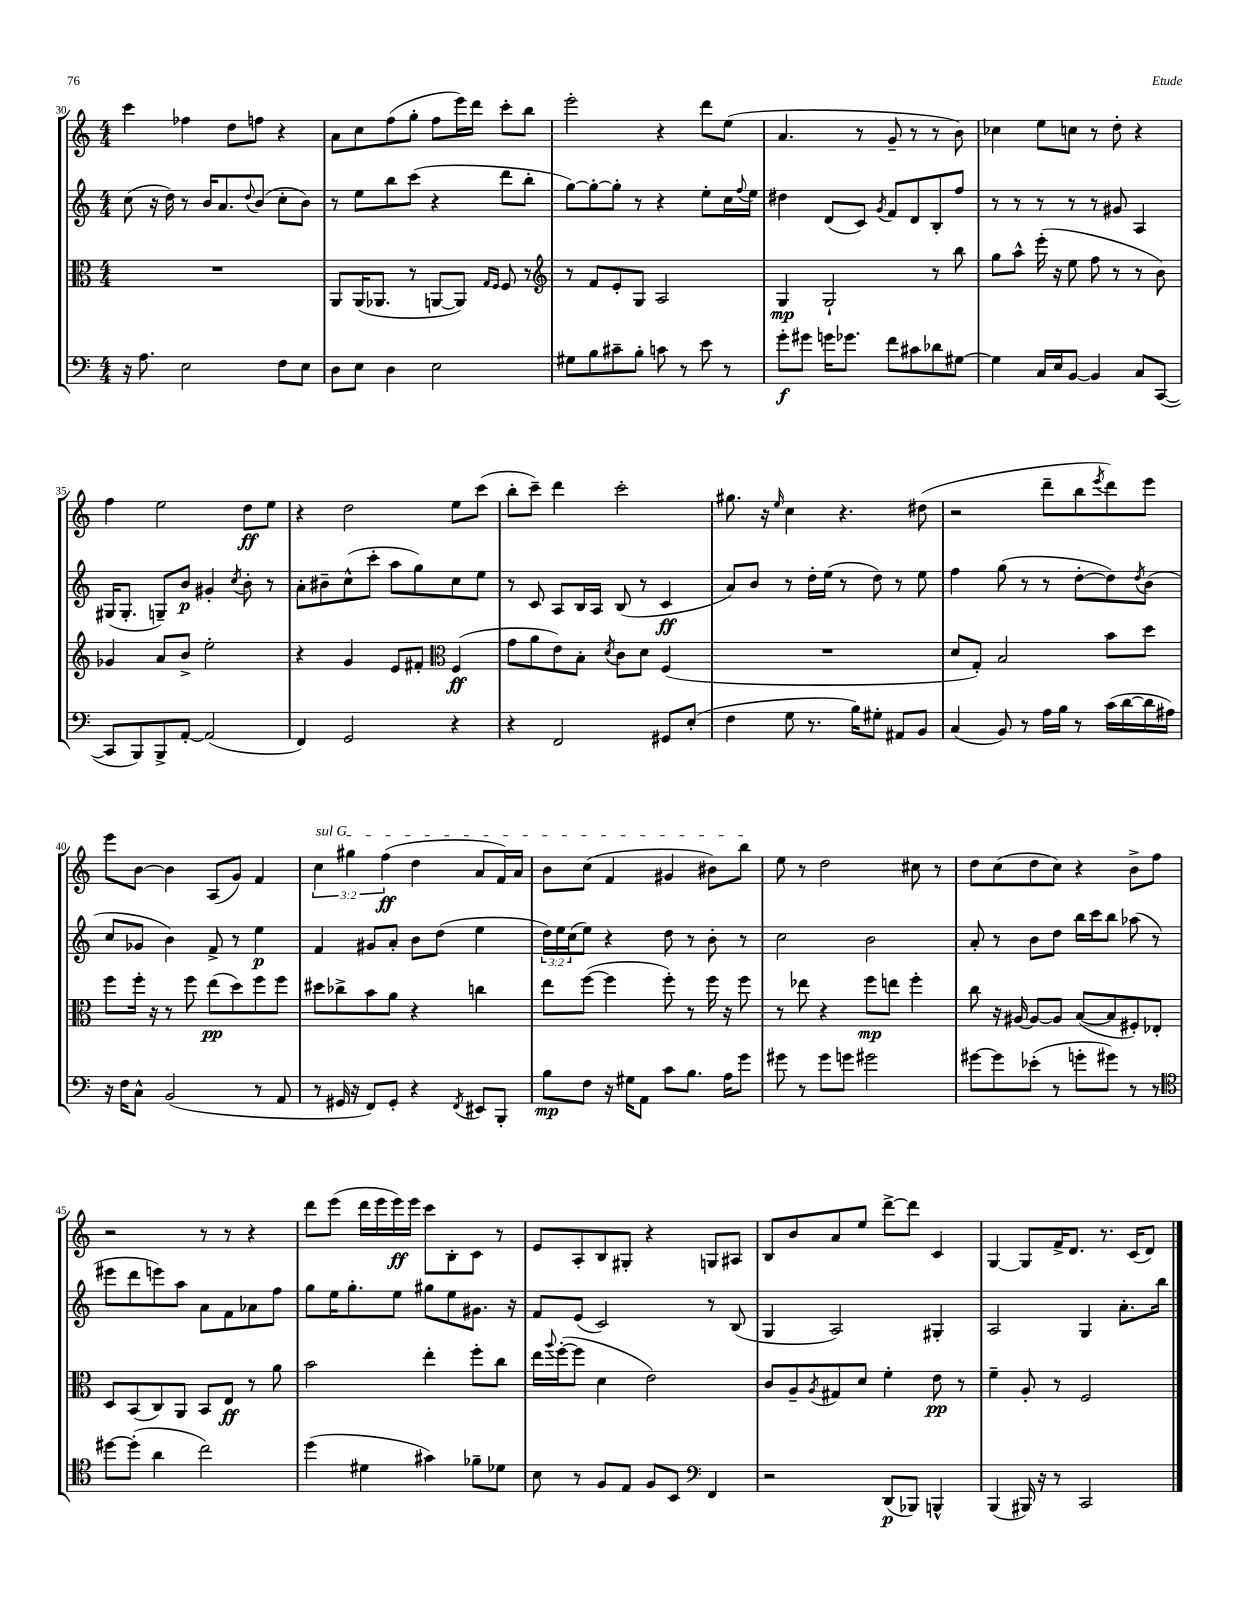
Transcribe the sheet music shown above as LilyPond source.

<<
\new StaffGroup <<
\new Staff = "s0" {
    \clef treble \key c \major \numericTimeSignature \time 4/4 \override Staff.TupletNumber.text = #tuplet-number::calc-fraction-text
    c'''4 fes''4 d''8 f''8 r4 |
    a'8 c''8 f''8( g''8-. f''8 e'''16) d'''16 c'''8-. b''8 |
    e'''2-. r4 d'''8 e''8( |
    a'4. r8 g'8-- r8 r8 b'8) |
    ces''4 e''8 c''8 r8 d''8-. r4 |
    f''4 e''2 d''8\ff e''8 |
    r4 d''2 e''8 c'''8( |
    b''8-. c'''8--) d'''4 c'''2-. |
    gis''8. r16 \grace { e''16 } c''4 r4. dis''8( |
    r2 d'''8-- b''8 \acciaccatura { e'''8 } d'''8) e'''8 |
    e'''8 b'8~ b'4 a8( g'8) f'4 |
    \tuplet 3/2 { \once \override TextSpanner.bound-details.left.text = \markup { \italic "sul G" } c''4\startTextSpan gis''4 f''4\ff( } d''4 a'8 f'16) a'16 |
    b'8 c''8( f'4 gis'4 bis'8) b''8\stopTextSpan |
    e''8 r8 d''2 cis''8 r8 |
    d''8 c''8( d''8 c''8) r4 b'8-> f''8 |
    r2 r8 r8 r4 |
    d'''8 e'''8( d'''16 e'''16 e'''16\ff) e'''16 c'''8 b8-. c'8 r8 |
    e'8 a8-. b8 gis8-. r4 g8 ais8 |
    b8 b'8 a'8 e''8 d'''8~-> d'''8 c'4 |
    g4~ g8 f'16-> d'8. r8. c'16( d'8) \bar "|." |
}
\new Staff = "s1" {
    \clef treble \key c \major \numericTimeSignature \time 4/4 \override Staff.TupletNumber.text = #tuplet-number::calc-fraction-text
    c''8( r16 d''16) r8 b'16 a'8. \appoggiatura { d''8 } b'8( c''8-. b'8) |
    r8 e''8 b''8 c'''8( r4 d'''8 b''8-. |
    g''8~) g''8~-. g''8-. r8 r4 e''8-. c''16 \appoggiatura { f''8 } e''16 |
    dis''4 d'8( c'8) \acciaccatura { g'8 } f'8 d'8 b8-. f''8 |
    r8 r8 r8 r8 r8 gis'8 a4 |
    gis16( gis8.-. g8--) b'8\p gis'4-. \acciaccatura { c''8 } b'8-. r8 |
    a'8-. bis'8-- c''8-^( c'''8-. a''8 g''8) c''8 e''8 |
    r8 c'8 a8 b16 a16 b8( r8 c'4\ff |
    a'8) b'8 r8 d''16-. e''16( r8 d''8) r8 e''8 |
    f''4 g''8( r8 r8 d''8~-. d''8) \acciaccatura { d''8 } b'8( |
    c''8 ges'8 b'4) f'8-> r8 e''4\p |
    f'4 gis'8 a'8-. b'8 d''8( e''4 |
    \tuplet 3/2 { d''16) e''16 c''16( } e''8) r4 d''8 r8 b'8-. r8 |
    c''2 b'2 |
    a'8-. r8 b'8 d''8 b''16 c'''16 b''8 aes''8( r8 |
    eis'''8 d'''8 e'''8) a''8 a'8 f'8 aes'8 f''8 |
    g''8 e''16 g''8.-. e''8 gis''8 e''8 gis'8. r16 |
    f'8 e'8( c'2) r8 b8( |
    g4 a2) gis4-. |
    a2 g4 a'8.-. b''16 \bar "|." |
}
\new Staff = "s2" {
    \clef alto \key c \major \numericTimeSignature \time 4/4
    R1 |
    a,8 a,16( aes,8. r8 a,8~ a,8) \grace { g16 f16 } f8 r8 |
    \clef treble r8 f'8 e'8-. g8 a2 |
    g4\mp g2-! r8 b''8 |
    g''8 a''8-^ e'''16-.( r16 e''8 f''8 r8 r8 b'8) |
    ges'4 a'8 b'8-> e''2-. |
    r4 g'4 e'8 fis'8-. \clef alto f4\ff( |
    g'8 a'8 e'8) b8-. \acciaccatura { d'8 } c'8 d'8 f4( |
    R1 |
    d'8 g8-.) b2 b'8 d''8 |
    f''8 f''16-. r16 r8 f''8 e''8\pp( d''8) f''8 f''8 |
    dis''8 ces''8-> b'8 a'8 r4 c''4 |
    e''8 f''8~( f''4 f''8-.) r8 f''16 r16 f''8 |
    r8 ees''8 r4 f''8\mp e''8 f''4-. |
    c''8 r16 ais16~ ais8~ ais8 b8~( b8 fis8-.) ees8-. |
    d8 b,8( c8) a,8 b,8 e8\ff r8 a'8 |
    b'2 e''4-. f''8-. c''8 |
    e''16 \appoggiatura { a''8 } f''16~-.( f''8 d'4 e'2) |
    c'8 a8-- \acciaccatura { a8 } gis8 d'8 f'4-. e'8\pp r8 |
    f'4-- a8-. r8 f2 \bar "|." |
}
\new Staff = "s3" {
    \clef bass \key c \major \numericTimeSignature \time 4/4
    r16 a8. e2 f8 e8 |
    d8 e8 d4 e2 |
    gis8 b8 cis'8-- b8-. c'8 r8 e'8 r8 |
    g'8-.\f gis'8 g'16 ges'8. f'8 cis'8 des'8 gis8~ |
    gis4 c16 e16 b,8~ b,4 c8 c,8~( |
    c,8 b,,8) b,,8-> a,8~-. a,2( |
    f,4) g,2 r4 |
    r4 f,2 gis,8 e8-.( |
    f4 g8 r8. b16) gis8-. ais,8 b,8 |
    c4( b,8) r8 a16 b16 r8 c'16( d'16~ d'16 ais16) |
    r16 f16 c8-^ b,2( r8 a,8 |
    r8 gis,16 r16 f,8) gis,8-. r4 \acciaccatura { f,8 } eis,8 b,,8-. |
    b8\mp f8 r16 gis16 a,8 c'8 b8. a16 g'8 |
    gis'8 r8 gis'8 g'8 gis'2 |
    gis'8~ gis'8 ees'8-.( r8 g'8-. gis'8) r8 r8 |
    \clef tenor dis''8~ dis''8-.( a'4 c''2) |
    d''4( dis'4 gis'4) fes'8-- des'8 |
    b8 r8 f8 e8 f8 b,8 \clef bass f,4 |
    r2 d,8\p( bes,,8) b,,4-^ |
    b,,4( bis,,16) r16 r8 c,2 \bar "|." |
}
>>
>>
\layout { \context { \Score currentBarNumber = #30 } }
